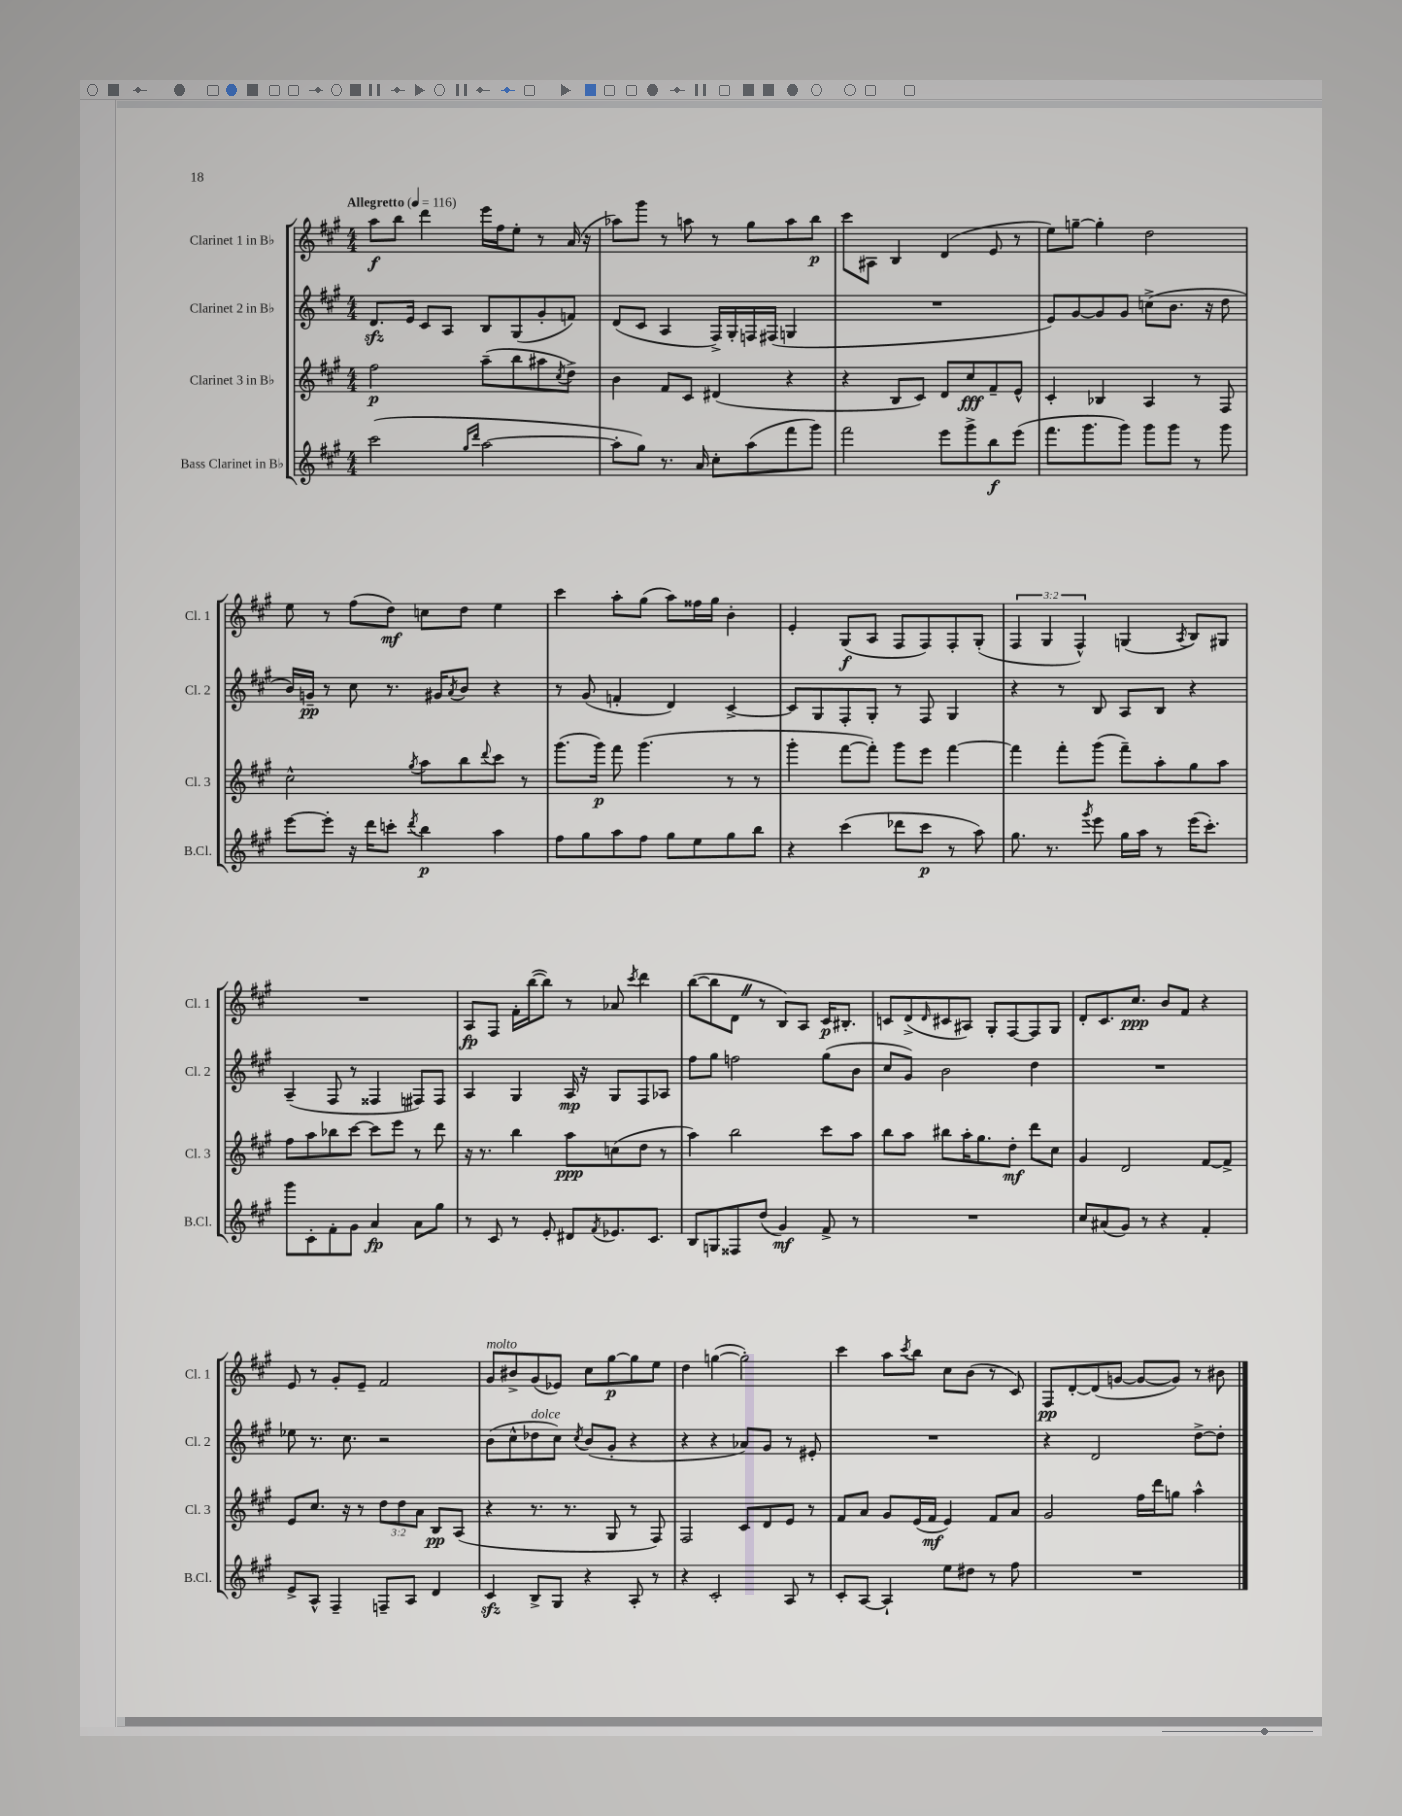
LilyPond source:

<<
\new StaffGroup <<
\new Staff = "s0" \with { instrumentName = "Clarinet 1 in Bb" shortInstrumentName = "Cl. 1" } {
    \clef treble \key a \major \numericTimeSignature \time 4/4 \override Staff.TupletNumber.text = #tuplet-number::calc-fraction-text \tempo "Allegretto" 4 = 116
    a''8\f b''8 d'''4 e'''16 fis''16 e''8-. r8 a'16( r16 |
    aes''8) gis'''8 r8 a''8 r8 gis''8 a''8 b''8\p |
    cis'''8 ais8 b4 d'4( e'8 r8 |
    e''8) g''8~-- g''4-. d''2 |
    e''8 r8 fis''8( d''8\mf) c''8 d''8 e''4 |
    cis'''4 a''8-. gis''8( a''8) fisis''16 gis''16 b'4-. |
    e'4-. gis8\f( a8 fis8 fis8) fis8-. gis8-.( |
    \tuplet 3/2 { fis4 gis4 fis4-^) } g4( \acciaccatura { a8 } b8) gis8 |
    R1 |
    a8\fp fis8 fis'16-. b''16~( b''8) r8 aes'8 \acciaccatura { cis'''8 } d'''4 |
    b''8~( b''8 d'8 \once \override BreathingSign.text = \markup { \musicglyph "scripts.caesura.straight" } \breathe r8 b8) a8 cis'16\p bis8.-. |
    c'8 d'8->( \grace { d'16 } cis'8 ais8) gis8-. fis8~ fis8 gis8 |
    d'8-. cis'8. cis''8.\ppp b'8 fis'8 r4 |
    e'8 r8 gis'8-. e'8-- fis'2 |
    gis'8^\markup { \italic "molto" } bis'8-> gis'8( ees'8) cis''8 gis''8~\p gis''8 e''8 |
    d''4 g''4~( g''2-.) |
    cis'''4 a''8 \acciaccatura { cis'''8 } b''8 cis''8 b'8( r8 cis'8) |
    fis8\pp d'8~-. d'8( g'8~ g'8~ g'8) r8 bis'8 \bar "|." |
}
\new Staff = "s1" \with { instrumentName = "Clarinet 2 in Bb" shortInstrumentName = "Cl. 2" } {
    \clef treble \key a \major \numericTimeSignature \time 4/4
    d'8.\sfz e'16 cis'8 a8 b8 gis8( gis'8-. f'8) |
    d'8( cis'8 a4 fis16->) gis16-. f16 fis16( g4 |
    R1 |
    e'8) gis'8~ gis'8 gis'8 c''8->( b'8. r16 d''8 |
    b'16) g'16--\pp r8 cis''8 r8. gis'16 \acciaccatura { a'8 } b'8 r4 |
    r8 gis'8( f'4-. d'4) cis'4~-> |
    cis'8 gis8 fis8-. gis8-. r8 fis8 gis4 |
    r4 r8 b8 a8 b8 r4 |
    a4--( fis8 r8 fisis4 fis8) fis8 |
    a4 gis4 a16\mp r16 gis8 fis8 aes8 |
    fis''8 gis''8 f''2 gis''8( b'8 |
    cis''8 gis'8) b'2 d''4 |
    R1 |
    ees''8 r8. cis''8. r2 |
    b'8( cis''8-^ des''8^\markup { \italic "dolce" } cis''8) \acciaccatura { cis''8 } b'8( gis'8-. r4 |
    r4 r4 aes'8) gis'8 r8 eis'8-. |
    R1 |
    r4 d'2 d''8~-> d''8-. \bar "|." |
}
\new Staff = "s2" \with { instrumentName = "Clarinet 3 in Bb" shortInstrumentName = "Cl. 3" } {
    \clef treble \key a \major \numericTimeSignature \time 4/4 \override Staff.TupletNumber.text = #tuplet-number::calc-fraction-text
    fis''2\p a''8--( b''8 ais''8 \acciaccatura { cis''8 } d''8->) |
    b'4 fis'8 cis'8 dis'4( r4 |
    r4 b8 cis'8) d'8 cis''8\fff fis'8-- e'8-^ |
    cis'4-. bes4 a4 r8 fis8 |
    cis''2-^ \acciaccatura { gis''8 } a''8 b''8 \appoggiatura { d'''8 } cis'''8 r8 |
    gis'''8.( gis'''16\p) fis'''8 gis'''4.( r8 r8 |
    gis'''4-. fis'''8~ fis'''8-.) gis'''8 e'''8 fis'''4~ |
    fis'''4 fis'''8-. gis'''8( fis'''8--) a''8-. gis''8 a''8 |
    fis''8 a''8 bes''8 cis'''8~ cis'''8 e'''8 r8 d'''8 |
    r16 r8. b''4 a''8\ppp c''8( d''8 r8 |
    a''4) b''2 cis'''8 a''8 |
    b''8 a''8 bis''8 a''16-. gis''8. d''8-.\mf d'''8 cis''8 |
    gis'4 d'2 fis'8~ fis'8-> |
    e'8 cis''8. r16 r8 \tuplet 3/2 { d''8 d''8 a'8 } b8\pp a8( |
    r4 r8. r8. gis8 r8 fis8) |
    fis2 cis'8 d'8 e'8 r8 |
    fis'8 a'8 gis'8 e'16( fis'16\mf e'4) fis'8 a'8 |
    gis'2 fis''16 d'''16 g''8 a''4-^ \bar "|." |
}
\new Staff = "s3" \with { instrumentName = "Bass Clarinet in Bb" shortInstrumentName = "B.Cl." } {
    \clef treble \key a \major \numericTimeSignature \time 4/4
    cis'''2( \grace { gis''16 d'''16 } a''2~ |
    a''8-. gis''8) r8. a'16 cis''8-. a''8( fis'''8 gis'''8) |
    fis'''2 e'''8 gis'''8-> b''8\f e'''8( |
    fis'''8. gis'''8. gis'''8) gis'''8 gis'''8 r8 gis'''8 |
    e'''8~ e'''8-. r16 d'''16 c'''8-. \acciaccatura { d'''8 } b''4\p a''4 |
    fis''8 gis''8 a''8 fis''8 gis''8 e''8 gis''8 b''8 |
    r4 cis'''4( des'''8 cis'''8\p r8 a''8) |
    gis''8. r8. \acciaccatura { gis'''8 } e'''8 gis''16 a''16 r8 e'''16( cis'''8.-.) |
    gis'''8 cis'8-. fis'8-. gis'8 a'4\fp a'8 gis''8 |
    r8 cis'8 r8 e'8-. dis'8 \acciaccatura { fis'8 } ees'8. cis'8. |
    b8 g8 fisis8 d''8( gis'4\mf) fis'8-> r8 |
    R1 |
    cis''8 ais'8( gis'8) r8 r4 fis'4-. |
    e'8-> a8-^ fis4-- f8-- a8 d'4 |
    cis'4\sfz b8-> gis8 r4 a8-. r8 |
    r4 cis'2-. a8 r8 |
    cis'8-. a8~ a4-! e''8 dis''8 r8 fis''8 |
    R1 \bar "|." |
}
>>
>>
\layout { \context { \Score \remove "Bar_number_engraver" } }
